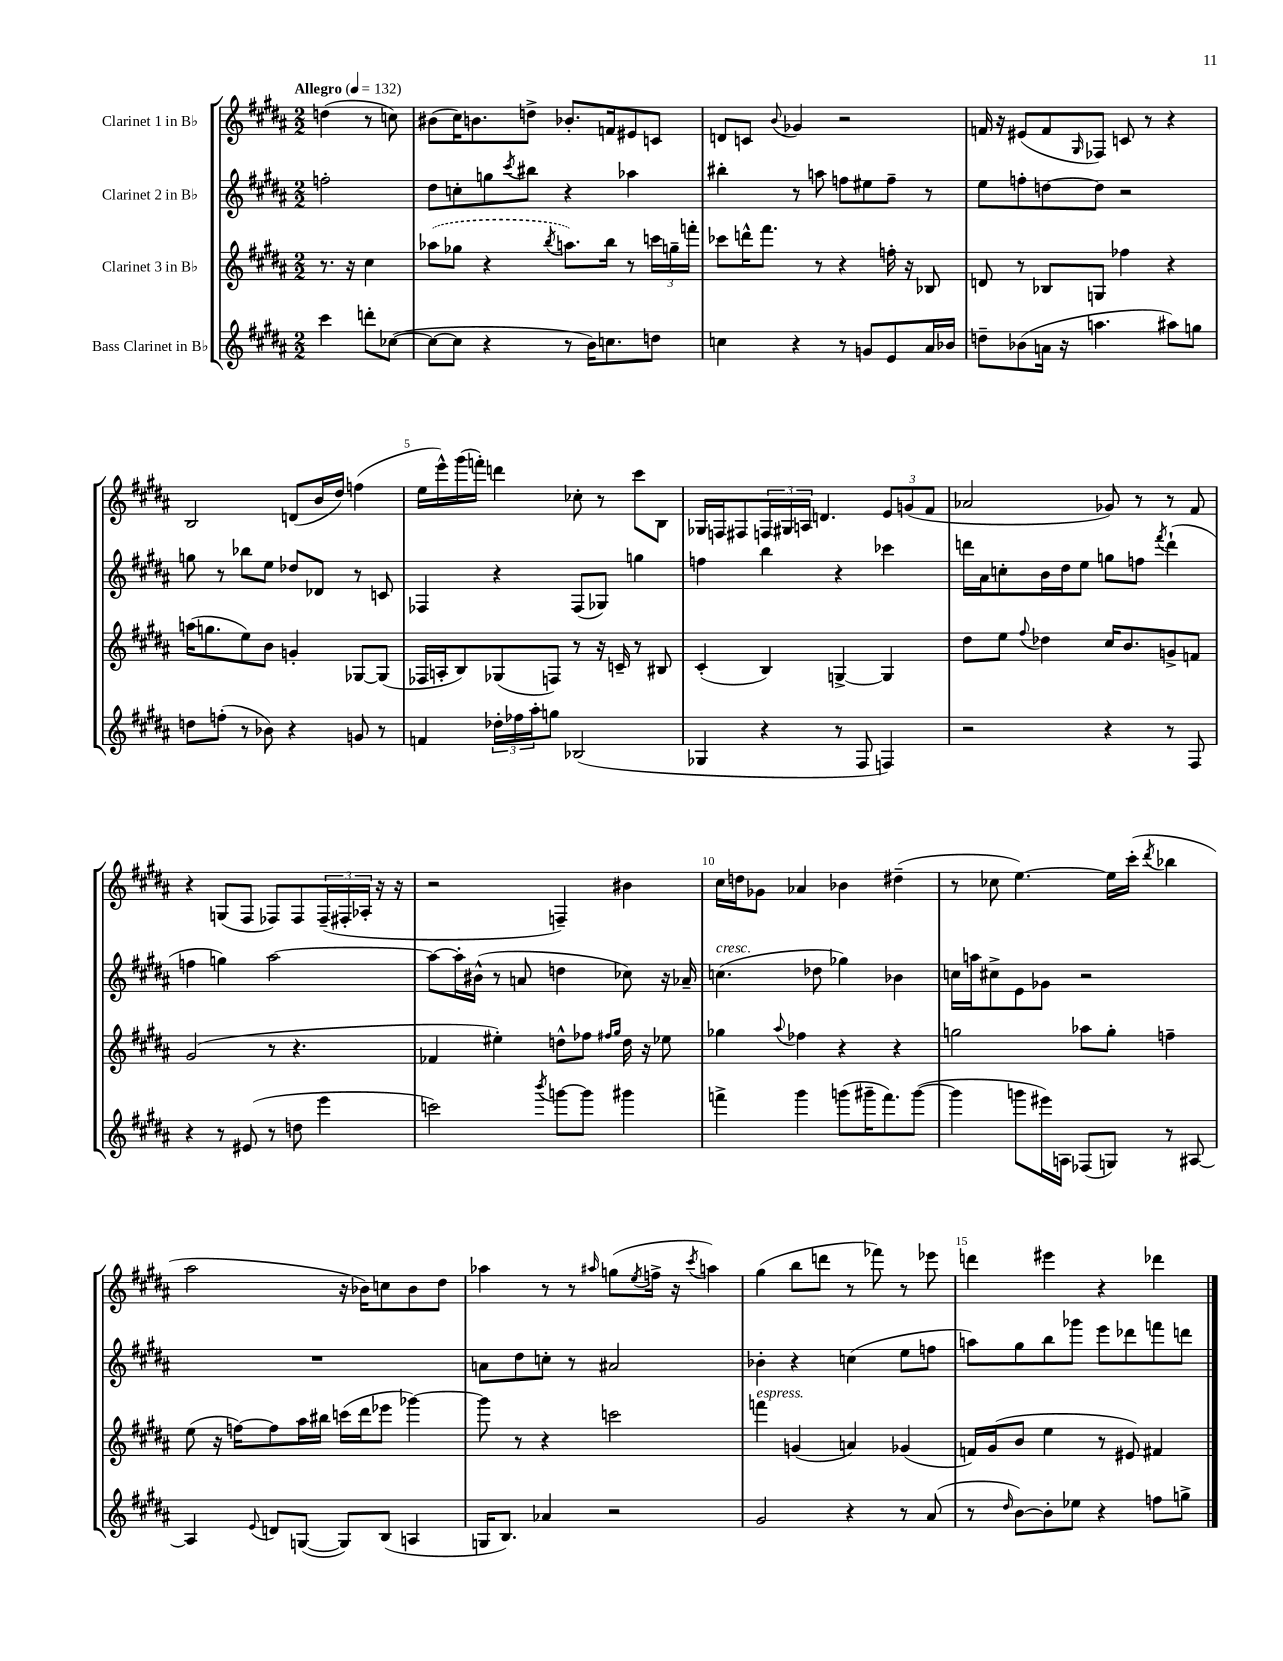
<<
\new StaffGroup <<
\new Staff = "s0" \with { instrumentName = "Clarinet 1 in Bb" } {
    \clef treble \key b \major \numericTimeSignature \time 2/2 \partial 2 \tempo "Allegro" 4 = 132
    d''4( r8 c''8) |
    bis'8( cis''16) b'8. d''8-> bes'8.-. f'16 eis'8 c'8 |
    d'8 c'8 \appoggiatura { b'8 } ges'4 r2 |
    f'16 r16 eis'8( f'8 \grace { gis16 } fes8) c'8 r8 r4 |
    b2 d'8( b'16 dis''16) f''4( |
    e''16 e'''16-^) gis'''16( f'''16-.) d'''4 ces''8-. r8 cis'''8 b8 |
    ges16 f16 fis8 \tuplet 3/2 { f16 gis16 a16 } d'4. \tuplet 3/2 { e'8 g'8( fis'8 } |
    aes'2 ges'8) r8 r8 fis'8 |
    r4 g8( fis8 fes8) fes8 \tuplet 3/2 { fes16--( fis16-. aes16-. } r16 r16 |
    r2 f4--) bis'4 |
    cis''16 d''16 ges'8 aes'4 bes'4 dis''4--( |
    r8 ces''8 e''4.~) e''16 cis'''16-.( \acciaccatura { dis'''8 } bes''4 |
    ais''2 r16 bes'16) c''8 bes'8 dis''8 |
    aes''4 r8 r8 \grace { ais''16 } g''8( \acciaccatura { e''8 } f''16-> r16 \acciaccatura { cis'''8 } a''4) |
    gis''4( b''8 d'''8 r8 fes'''8) r8 ees'''8 |
    d'''4 eis'''4 r4 des'''4 \bar "|." |
}
\new Staff = "s1" \with { instrumentName = "Clarinet 2 in Bb" } {
    \clef treble \key b \major \numericTimeSignature \time 2/2 \partial 2
    f''2-. |
    dis''8 c''8-. g''8 \acciaccatura { cis'''8 } bis''8 r4 aes''4 |
    bis''4-. r8 a''8 f''8 eis''8 f''8-- r8 |
    e''8 f''8-. d''8~ d''8 r2 |
    g''8 r8 bes''8 e''8 des''8 des'8 r8 c'8 |
    fes4 r4 fes8( ges8) g''4 |
    f''4 b''4 r4 ces'''4 |
    d'''16 ais'16 c''8-. b'16 dis''16 e''8 g''8 f''8 \acciaccatura { fis'''8 } d'''4-!( |
    f''4 g''4) ais''2~ |
    ais''8~ ais''16-. bis'16-^( r8 a'8 d''4 ces''8) r16 aes'16-- |
    c''4.^\markup { \italic "cresc." }( des''8 ges''4) bes'4 |
    c''16 a''16 cis''8-> e'8 ges'8 r2 |
    R1 |
    a'8 dis''8 c''8-. r8 ais'2 |
    bes'4-. r4 c''4( e''8 f''8 |
    a''8) gis''8 b''8 ges'''8 e'''8 des'''8 f'''8 d'''8 \bar "|." |
}
\new Staff = "s2" \with { instrumentName = "Clarinet 3 in Bb" } {
    \clef treble \key b \major \numericTimeSignature \time 2/2 \partial 2
    r8. r16 cis''4 |
    \once \slurDashed aes''8( ges''8 r4 \acciaccatura { b''8 } a''8.) b''16 r8 \tuplet 3/2 { c'''16 g''16-- f'''16-. } |
    ces'''8 d'''16-^ fis'''8. r8 r4 f''16-. r16 bes8 |
    d'8 r8 bes8 g8 fes''4 r4 |
    a''16( g''8. e''8) b'8 g'4-. ges8~ ges8( |
    fes16 a16-. b8) ges8( f8) r8 r16 c'16-- r8 bis8 |
    cis'4-.( b4) g4~-> g4 |
    dis''8 e''8 \appoggiatura { fis''8 } des''4 cis''16 b'8. g'8-> f'8 |
    gis'2( r8 r4. |
    fes'4 eis''4-.) d''8-^ fes''8 \grace { fis''16 gis''16 } d''16 r16 ees''8 |
    ges''4 \appoggiatura { ais''8 } fes''4 r4 r4 |
    g''2 aes''8 g''8-. f''4-- |
    e''8( r16 f''16~) f''8 ais''16 bis''16 c'''16( dis'''16 ees'''8 ges'''4~) |
    ges'''8 r8 r4 c'''2 |
    f'''4^\markup { \italic "espress." } g'4( a'4) ges'4( |
    f'16) gis'16( b'8 e''4 r8 eis'8) fis'4 \bar "|." |
}
\new Staff = "s3" \with { instrumentName = "Bass Clarinet in Bb" } {
    \clef treble \key b \major \numericTimeSignature \time 2/2 \partial 2
    cis'''4 d'''8-. ces''8~( |
    ces''8~ ces''8 r4 r8 b'16) c''8. d''8 |
    c''4 r4 r8 g'8 e'8 ais'16 bes'16 |
    d''8-- bes'8( a'16 r16 a''4. ais''8) g''8 |
    d''8 f''8-.( r8 bes'8) r4 g'8 r8 |
    f'4 \tuplet 3/2 { des''16-. fes''16 ais''16-. } g''8 bes2( |
    ges4 r4 r8 fis8 f4) |
    r2 r4 r8 fis8 |
    r4 r8 eis'8( r8 d''8 e'''4 |
    c'''2) \acciaccatura { b'''8 } g'''8~ g'''8 gis'''4 |
    f'''4-> gis'''4 g'''8( gis'''16-- f'''8.) gis'''8~( |
    gis'''4 g'''8 eis'''16) a16 fes8( g8) r8 ais8~ |
    ais4 \appoggiatura { e'8 } d'8 g8~( g8) b8( a4 |
    g16 b8.) aes'4 r2 |
    gis'2 r4 r8 ais'8( |
    r8 \grace { dis''16 } b'8~) b'8-. ees''8 r4 f''8 g''8-> \bar "|." |
}
>>
>>
\layout { \context { \Score \override BarNumber.break-visibility = ##(#f #t #t) barNumberVisibility = #(every-nth-bar-number-visible 5) } }
